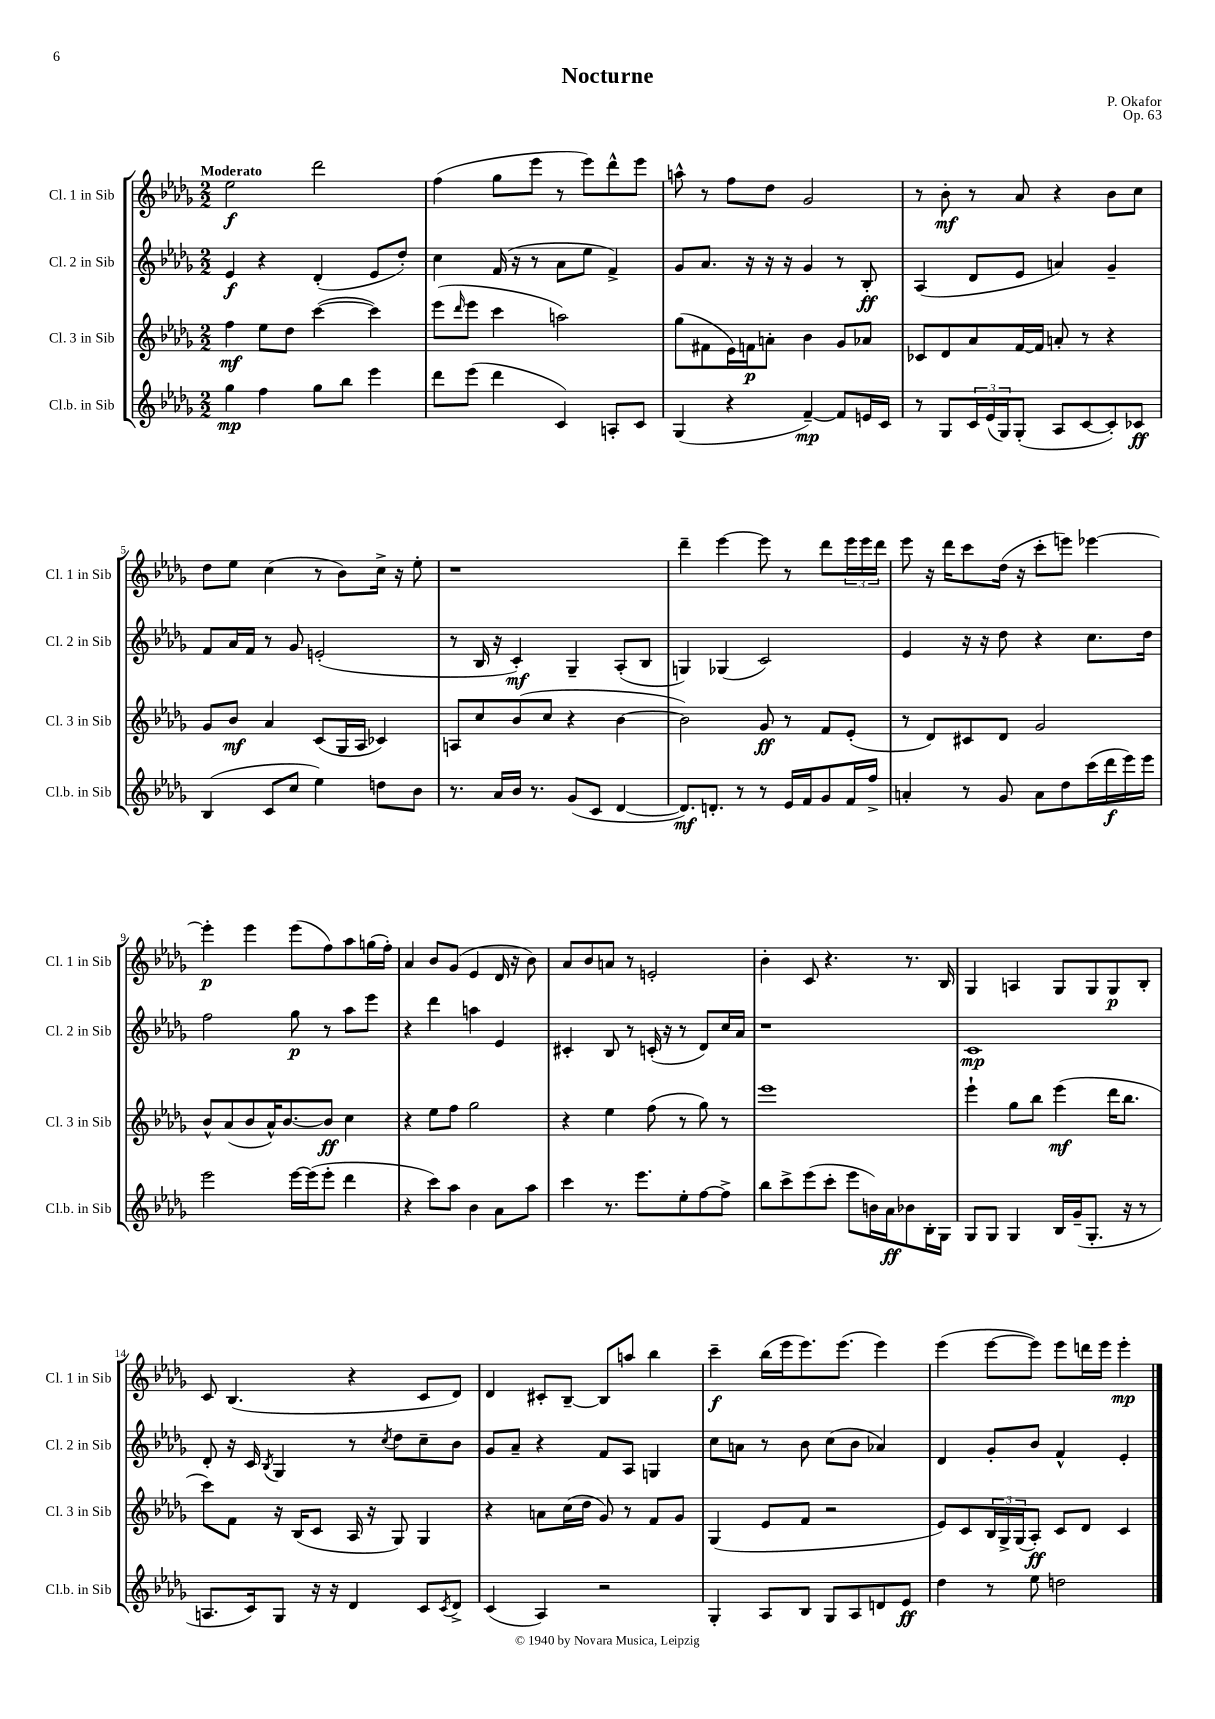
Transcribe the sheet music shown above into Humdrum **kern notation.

**kern	**dynam	**kern	**dynam	**kern	**dynam	**kern	**dynam
*part4	*part4	*part3	*part3	*part2	*part2	*part1	*part1
*staff4	*staff4	*staff3	*staff3	*staff2	*staff2	*staff1	*staff1
*I"Cl.b. in Sib	*	*I"Cl. 3 in Sib	*	*I"Cl. 2 in Sib	*	*I"Cl. 1 in Sib	*
*I'Cl.b. in Sib	*	*I'Cl. 3 in Sib	*	*I'Cl. 2 in Sib	*	*I'Cl. 1 in Sib	*
*clefG2	*	*clefG2	*	*clefG2	*	*clefG2	*
*k[b-e-a-d-g-]	*	*k[b-e-a-d-g-]	*	*k[b-e-a-d-g-]	*	*k[b-e-a-d-g-]	*
*M2/2	*	*M2/2	*	*M2/2	*	*M2/2	*
=1	=1	=1	=1	=1	=1	=1	=1
!	!	!	!	!	!	!LO:TX:a:B:t=Moderato	!
4gg-\	mp	4ff\	mf	4e-/	f	2ee-\	f
4ff\	.	8ee-\L	.	4r	.	.	.
.	.	8dd-\J	.	.	.	.	.
8gg-\L	.	([4ccc\	.	(4d-'/	.	2ddd-\	.
8bb-\J	.	.	.	.	.	.	.
4eee-\	.	4ccc\])	.	8e-/L	.	.	.
.	.	.	.	8dd-'/J)	.	.	.
=2	=2	=2	=2	=2	=2	=2	=2
8ddd-\L	.	(8eee-\L	.	4cc\	.	(4ff\	.
.	.	16qqddd-/	.	.	.	.	.
(8eee-\J	.	8eee-\J	.	.	.	.	.
4ddd-\	.	4ccc\	.	(16f/	.	8gg-\L	.
.	.	.	.	16r	.	.	.
.	.	.	.	8r	.	8eee-\J	.
4c/)	.	2aan\)	.	8a-\L	.	8r	.
.	.	.	.	8ee-\J	.	8eee-\L)	.
8An'/L	.	.	.	4f^/)	.	8ddd-^^\	.
8c/J	.	.	.	.	.	8eee-\J	.
=3	=3	=3	=3	=3	=3	=3	=3
(4G-/	.	(8gg-\L	.	8g-/L	.	8aan^^\	.
.	.	8f#X\	.	8.a-/J	.	8r	.
4r	.	16e-\L)	.	.	.	8ff\L	.
.	.	16fn\J	p	16r	.	.	.
.	.	8an'\J	.	16r	.	8dd-\J	.
.	.	.	.	16r	.	.	.
[4f~/)	mp	4b-\	.	4g-/	.	2g-/	.
8f/L]	.	8g-/L	.	8r	.	.	.
16en/L	.	8a-X/J	.	8B-'/	ff	.	.
16c/JJ	.	.	.	.	.	.	.
=4	=4	=4	=4	=4	=4	=4	=4
8r	.	8c-X/L	.	(4A-/	.	8r	.
8G-/L	.	8d-/	.	.	.	8b-'\	mf
24c/L	.	8a-/	.	8d-/L	.	8r	.
(24e-/	.	.	.	.	.	.	.
24G-/J)	.	.	.	.	.	.	.
(8G-'/J	.	[16f/L	.	8e-/J	.	8a-/	.
.	.	16f/JJ]	.	.	.	.	.
8A-/L	.	8an'/	.	4an/)	.	4r	.
[8c/	.	8r	.	.	.	.	.
8c'/])	.	4r	.	4g-~/	.	8b-\L	.
8c-X/J	ff	.	.	.	.	8cc\J	.
!!LO:LB:g=z
=5	=5	=5	=5	=5	=5	=5	=5
(4B-/	.	8g-/L	.	8f/L	.	8dd-\L	.
.	.	8b-/J	mf	16a-/L	.	8ee-\J	.
.	.	.	.	16f/JJ	.	.	.
8c/L	.	4a-/	.	8r	.	(4cc\	.
8cc/J	.	.	.	8g-/	.	.	.
4ee-\)	.	(8c/L	.	(2en'/	.	8r	.
.	.	16G-/L	.	.	.	8b-\L)	.
.	.	16A-/JJ	.	.	.	.	.
8ddn\L	.	4c-X/)	.	.	.	16cc^\Jk	.
.	.	.	.	.	.	16r	.
8b-\J	.	.	.	.	.	8ee-'\	.
=6	=6	=6	=6	=6	=6	=6	=6
8.r	.	8An/L	.	8r	.	1r	.
.	.	8cc/	.	16B-/	.	.	.
16a-/LL	.	.	.	16r	.	.	.
16b-/JJ	.	(8b-/	.	4c'/)	mf	.	.
8.r	.	.	.	.	.	.	.
.	.	8cc/J	.	.	.	.	.
(8g-/L	.	4r	.	4G-~/	.	.	.
8c/J	.	.	.	.	.	.	.
[4d-/	.	[4b-\	.	(8A-'/L	.	.	.
.	.	.	.	8B-/J	.	.	.
=7	=7	=7	=7	=7	=7	=7	=7
8.d-/L])	mf	2b-\])	.	4Gn/)	.	4ddd-~\	.
8.dn'/J	.	.	.	.	.	.	.
.	.	.	.	(4G-X/	.	[4eee-\	.
8r	.	.	.	.	.	.	.
8r	.	8g-/	ff	2c/)	.	8eee-\]	.
16e-/LL	.	8r	.	.	.	8r	.
16f/J	.	.	.	.	.	.	.
8g-/	.	8f/L	.	.	.	8ddd-\L	.
16f/L	.	(8e-'/J	.	.	.	24eee-\L	.
.	.	.	.	.	.	24eee-\	.
16ff^/JJ	.	.	.	.	.	.	.
.	.	.	.	.	.	24ddd-\JJ	.
=8	=8	=8	=8	=8	=8	=8	=8
4an'/	.	8r	.	4e-/	.	8eee-\	.
.	.	8d-/L)	.	.	.	16r	.
.	.	.	.	.	.	16ddd-\KL	.
8r	.	8c#X/	.	16r	.	8ccc\	.
.	.	.	.	16r	.	.	.
8g-/	.	8d-/J	.	8dd-\	.	(16dd-\Jk	.
.	.	.	.	.	.	16r	.
8a\L	.	2g-/	.	4r	.	8ccc'\L	.
8dd-\	.	.	.	.	.	8eeen\J)	.
(16ccc\L	.	.	.	8.cc\L	.	[4eee-X\	.
16ddd-\	f	.	.	.	.	.	.
16eee-\)	.	.	.	.	.	.	.
16eee-\JJ	.	.	.	16dd-\Jk	.	.	.
!!LO:LB:g=z
=9	=9	=9	=9	=9	=9	=9	=9
2eee-\	.	8b-^^/L	.	2ff\	.	4eee-'\]	p
.	.	(8a-/	.	.	.	.	.
.	.	8b-/	.	.	.	4eee-\	.
.	.	16a-^^/K)	.	.	.	.	.
.	.	[8.b-/	.	.	.	.	.
[16eee-\LL	.	.	.	8gg-\	p	(8eee-\L	.
(16eee-\J]	.	.	.	.	.	.	.
8eee-'\J	.	8b-/J]	ff	8r	.	8ff\)	.
4ddd-\	.	4cc\	.	8aa-\L	.	8aa-\	.
.	.	.	.	8eee-\J	.	(16ggn\L	.
.	.	.	.	.	.	16ff'\JJ)	.
=10	=10	=10	=10	=10	=10	=10	=10
4r	.	4r	.	4r	.	4a-/	.
8ccc\L)	.	8ee-\L	.	4ddd-\	.	8b-/L	.
8aa-\J	.	8ff\J	.	.	.	(8g-/J	.
4b-\	.	2gg-\	.	4aan\	.	4e-/	.
8a-\L	.	.	.	4e-/	.	16d-/	.
.	.	.	.	.	.	16r	.
8aa-\J	.	.	.	.	.	8b-\)	.
=11	=11	=11	=11	=11	=11	=11	=11
4ccc\	.	4r	.	4c#X'/	.	8a-/L	.
.	.	.	.	.	.	8b-/	.
8.r	.	4ee-\	.	8B-/	.	8an/J	.
.	.	.	.	8r	.	8r	.
8.eee-\L	.	.	.	.	.	.	.
.	.	(8ff\	.	(16cn'/	.	2en'/	.
.	.	.	.	16r	.	.	.
8ee-'\	.	8r	.	8r	.	.	.
[8ff\	.	8gg-\)	.	8d-/L)	.	.	.
8ff^\J]	.	8r	.	16cc/L	.	.	.
.	.	.	.	16a-/JJ	.	.	.
=12	=12	=12	=12	=12	=12	=12	=12
8bb-\L	.	1eee-	.	1r	.	4b-'\	.
8ccc^\	.	.	.	.	.	.	.
(8eee-\	.	.	.	.	.	8c/	.
8ccc'\J	.	.	.	.	.	4.r	.
8eee-\L	.	.	.	.	.	.	.
16bn\L)	.	.	.	.	.	.	.
16a-\J	ff	.	.	.	.	.	.
8b-X\	.	.	.	.	.	8.r	.
16B-'\L	.	.	.	.	.	.	.
16G-\JJ	.	.	.	.	.	16B-/	.
=13	=13	=13	=13	=13	=13	=13	=13
8G-/L	.	4eee-`\	.	1c	mp	4G-/	.
8G-/J	.	.	.	.	.	.	.
4G-/	.	8gg-\L	.	.	.	4An/	.
.	.	8bb-\J	.	.	.	.	.
16B-/LL	.	(4eee-\	mf	.	.	8G-/L	.
(16g-~/J	.	.	.	.	.	.	.
8.G-'/J	.	.	.	.	.	8G-/	.
.	.	16ddd-\KL	.	.	.	8G-/	p
16r	.	8.bb-\J	.	.	.	.	.
8r	.	.	.	.	.	8B-'/J	.
!!LO:LB:g=z
=14	=14	=14	=14	=14	=14	=14	=14
8.An/L	.	8ccc\L)	.	8d-'/	.	8c/	.
.	.	8f\J	.	16r	.	(4.B-/	.
16c/k)	.	.	.	16c/	.	.	.
.	.	.	.	8qB-/	.	.	.
8G-/J	.	16r	.	4G-/	.	.	.
.	.	(16B-/KL	.	.	.	.	.
16r	.	8c/J	.	.	.	.	.
16r	.	.	.	.	.	.	.
4d-/	.	16A-/	.	8r	.	4r	.
.	.	16r	.	.	.	.	.
.	.	.	.	8qcc/	.	.	.
.	.	8G-/)	.	8dd-\L	.	.	.
8c/L	.	4G-/	.	8cc~\	.	8c/L	.
8qc/	.	.	.	.	.	.	.
8d-^/J	.	.	.	8b-\J	.	8d-/J)	.
=15	=15	=15	=15	=15	=15	=15	=15
(4c/	.	4r	.	8g-/L	.	4d-/	.
.	.	.	.	8a-~/J	.	.	.
4A-/)	.	8an\L	.	4r	.	8c#X'/L	.
.	.	(16cc\L	.	.	.	[8B-~/J	.
.	.	16dd-\JJ	.	.	.	.	.
2r	.	8g-/)	.	8f/L	.	8B-/L]	.
.	.	8r	.	8A-/J	.	8aan/J	.
.	.	8f/L	.	4Gn/	.	4bb-\	.
.	.	8g-/J	.	.	.	.	.
=16	=16	=16	=16	=16	=16	=16	=16
4G-'/	.	(4G-/	.	8cc\L	.	4ccc~\	f
.	.	.	.	8an\J	.	.	.
8A-/L	.	8e-/L	.	8r	.	(16bb-\LL	.
.	.	.	.	.	.	16eee-\J	.
8B-/J	.	8f/J	.	8b-\	.	8.eee-\)	.
8G-/L	.	2r	.	(8cc\L	.	.	.
.	.	.	.	.	.	(8.eee-\J	.
8A-/	.	.	.	8b-\J	.	.	.
8dn/	.	.	.	4a-X/)	.	4eee-\)	.
8e-/J	ff	.	.	.	.	.	.
=17	=17	=17	=17	=17	=17	=17	=17
4dd-\	.	8e-/L)	.	4d-/	.	(4eee-\	.
.	.	8c/	.	.	.	.	.
8r	.	24B-/L	.	8g-'/L	.	[8eee-\L	.
.	.	24G-^/	.	.	.	.	.
.	.	(24G-/J	.	.	.	.	.
8ee-\	.	8A-'/J)	ff	8b-/J	.	8eee-\J])	.
2ddn\	.	8c/L	.	4f^^/	.	8eee-\L	.
.	.	8d-/J	.	.	.	16dddn\L	.
.	.	.	.	.	.	16eee-\JJ	.
.	.	4c/	.	4e-'/	.	4eee-'\	mp
==	==	==	==	==	==	==	==
*-	*-	*-	*-	*-	*-	*-	*-
